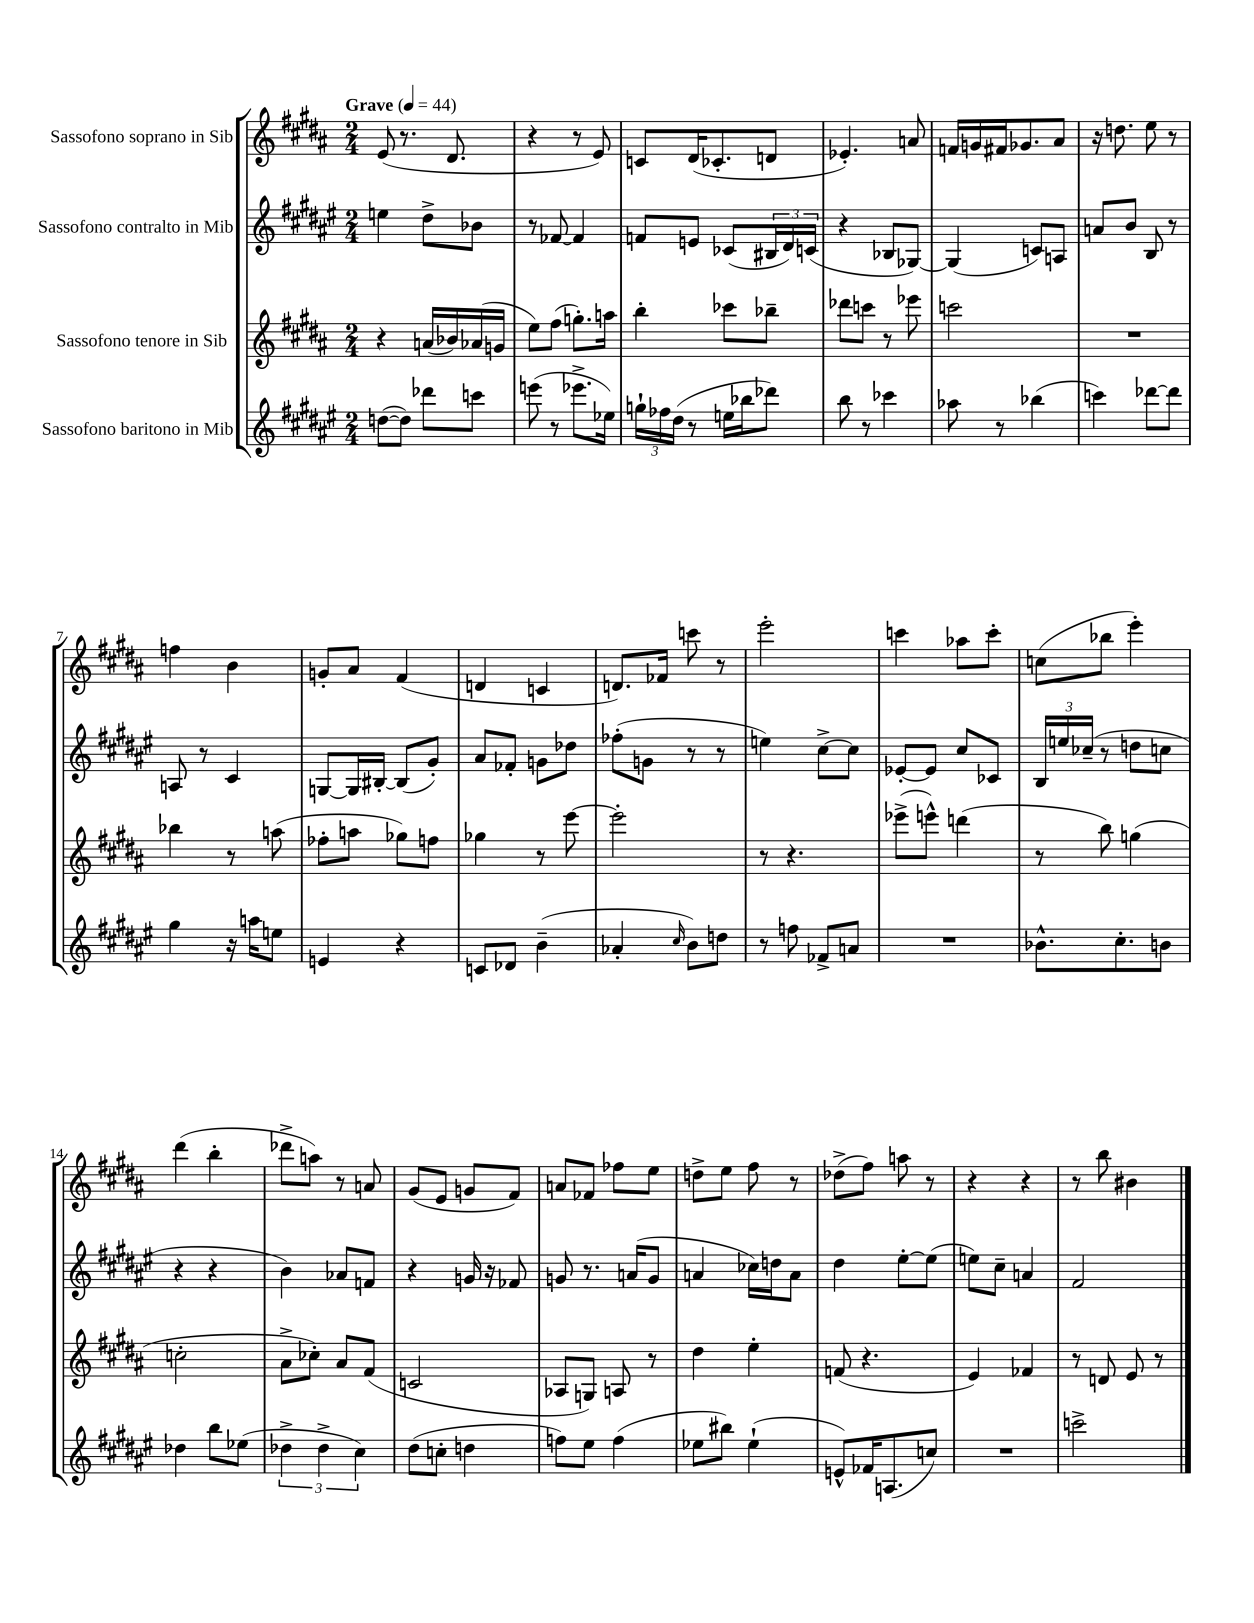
<<
\new StaffGroup <<
\new Staff = "s0" \with { instrumentName = "Sassofono soprano in Sib" } {
    \clef treble \key b \major \numericTimeSignature \time 2/4 \tempo "Grave" 4 = 44
    e'8( r8. dis'8. |
    r4 r8 e'8) |
    c'8 dis'16( ces'8.-. d'8 |
    ees'4.-.) a'8 |
    f'16 g'16 fis'16 ges'8. ais'8 |
    r16 d''8. e''8 r8 |
    f''4 b'4 |
    g'8-. ais'8 fis'4( |
    d'4 c'4 |
    d'8.) fes'16 c'''8 r8 |
    e'''2-. |
    c'''4 aes''8 c'''8-. |
    c''8( bes''8 e'''4-.) |
    dis'''4( b''4-. |
    des'''8-> a''8) r8 a'8 |
    gis'8( e'8 g'8 fis'8) |
    a'8 fes'8 fes''8 e''8 |
    d''8-> e''8 fis''8 r8 |
    des''8->( fis''8) a''8 r8 |
    r4 r4 |
    r8 b''8 bis'4 \bar "|." |
}
\new Staff = "s1" \with { instrumentName = "Sassofono contralto in Mib" } {
    \clef treble \key fis \major \numericTimeSignature \time 2/4
    e''4 dis''8-> bes'8 |
    r8 fes'8~ fes'4 |
    f'8 e'8 ces'8( \tuplet 3/2 { bis16 dis'16) c'16( } |
    r4 bes8 ges8~) |
    ges4( c'8) a8 |
    a'8 b'8 b8 r8 |
    a8 r8 cis'4 |
    g8~ g16 bis16~-. bis8( gis'8-.) |
    ais'8 fes'8-. g'8 des''8 |
    fes''8-.( g'8 r8 r8 |
    e''4) cis''8~-> cis''8 |
    ees'8~-. ees'8 cis''8 ces'8 |
    \tuplet 3/2 { b16 e''16 ces''16--( } r8 d''8 c''8 |
    r4 r4 |
    b'4) aes'8 f'8 |
    r4 g'16 r16 fes'8 |
    g'8 r8. a'16( g'8 |
    a'4 ces''16) d''16 a'8 |
    dis''4 eis''8~-. eis''8( |
    e''8) cis''8-- a'4 |
    fis'2 \bar "|." |
}
\new Staff = "s2" \with { instrumentName = "Sassofono tenore in Sib" } {
    \clef treble \key b \major \numericTimeSignature \time 2/4
    r4 a'16( bes'16) aes'16( g'16 |
    e''8) fis''8( g''8.-.) a''16 |
    b''4-. ces'''8 bes''8-- |
    des'''8 c'''8 r8 ees'''8 |
    c'''2 |
    R2 |
    bes''4 r8 a''8( |
    fes''8-. a''8 ges''8) f''8 |
    ges''4 r8 e'''8~ |
    e'''2-. |
    r8 r4. |
    ees'''8->( e'''8-^) d'''4( |
    r8 b''8) g''4( |
    c''2-. |
    ais'8-> ces''8-.) ais'8 fis'8( |
    c'2 |
    aes8 g8) a8 r8 |
    dis''4 e''4-. |
    f'8( r4. |
    e'4) fes'4 |
    r8 d'8 e'8 r8 \bar "|." |
}
\new Staff = "s3" \with { instrumentName = "Sassofono baritono in Mib" } {
    \clef treble \key fis \major \numericTimeSignature \time 2/4
    d''8~( d''8) des'''8 c'''8 |
    e'''8( r8 ees'''8.-> ees''16) |
    \tuplet 3/2 { g''16-! fes''16 dis''16( } r8 e''16 bes''16 des'''8) |
    b''8 r8 ces'''4 |
    aes''8 r8 bes''4( |
    c'''4) des'''8~ des'''8 |
    gis''4 r16 a''16 e''8 |
    e'4 r4 |
    c'8 des'8 b'4--( |
    aes'4-. \grace { cis''16 } b'8) d''8 |
    r8 f''8 fes'8-> a'8 |
    R2 |
    bes'8.-^ cis''8.-. b'8 |
    des''4 b''8 ees''8( |
    \tuplet 3/2 { des''4-> des''4-> cis''4) } |
    dis''8( c''8-. d''4 |
    f''8) eis''8 f''4( |
    ees''8 bis''8) ees''4-!( |
    e'8-^) fes'16 a8.( c''8) |
    R2 |
    c'''2-> \bar "|." |
}
>>
>>
